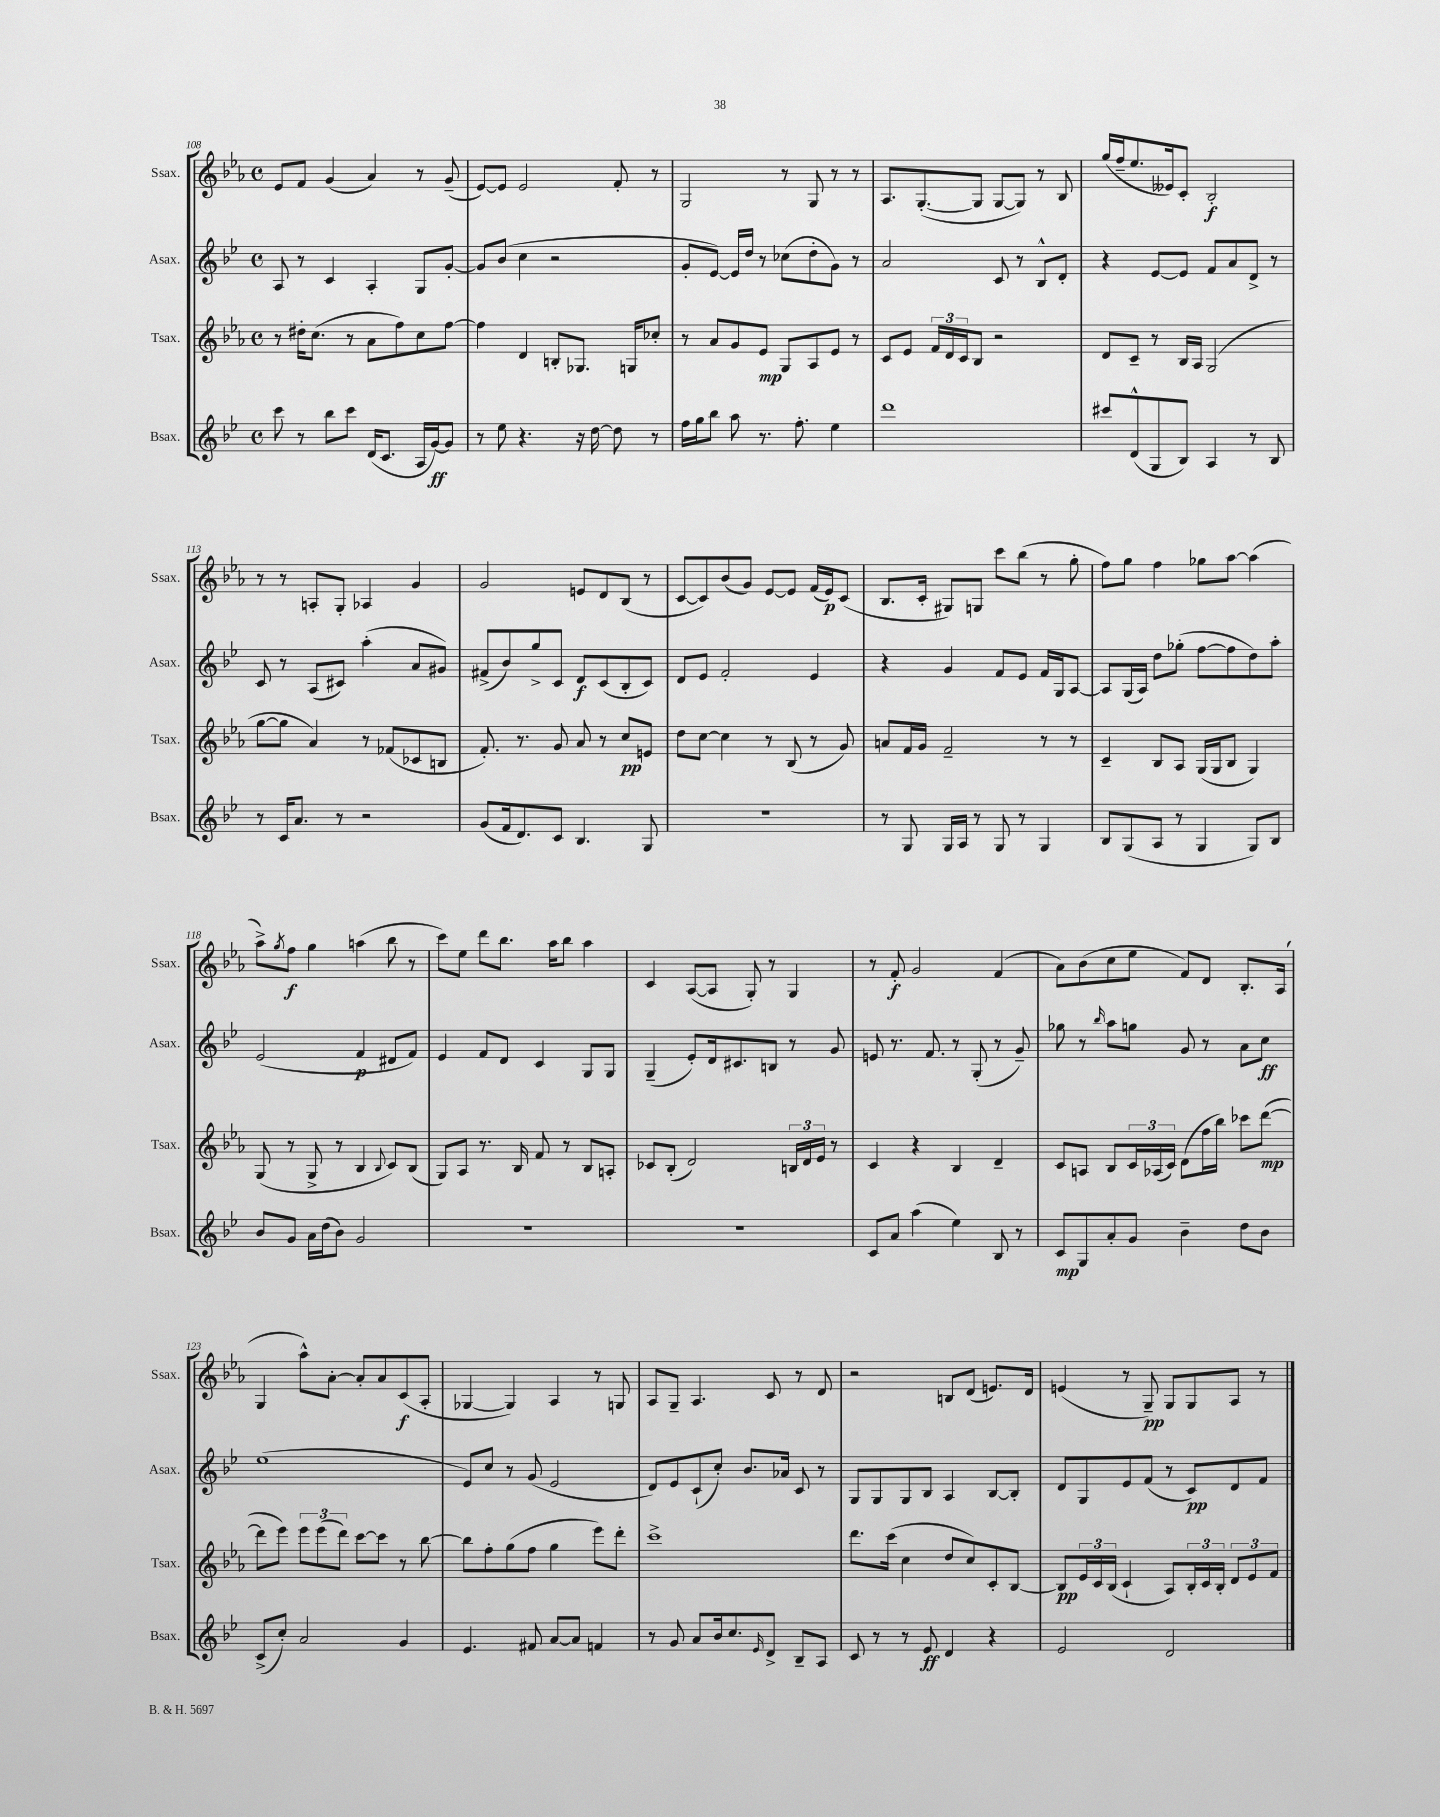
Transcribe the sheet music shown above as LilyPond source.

<<
\new StaffGroup <<
\new Staff = "s0" \with { instrumentName = "Ssax." shortInstrumentName = "Ssax." } {
    \clef treble \key ees \major \defaultTimeSignature \time 4/4
    ees'8 f'8 g'4( aes'4) r8 g'8--( |
    ees'8~) ees'8 ees'2 f'8-. r8 |
    g2 r8 g8 r8 r8 |
    aes8. g8.~-.( g8 g8~ g8) r8 bes8 |
    g''16( f''16-- ees''8. eeses'16) c'8-. bes2-.\f |
    r8 r8 a8-. g8-. aes4 g'4 |
    g'2 e'8 d'8 bes8( r8 |
    c'8~ c'8) bes'8( g'8) ees'8~ ees'8 f'16( ees'16\p) c'8( |
    bes8. c'16-. gis8) g8 c'''8 bes''8( r8 g''8-. |
    f''8) g''8 f''4 ges''8 aes''8~ aes''4( |
    aes''8->) \acciaccatura { g''8 } f''8\f g''4 a''4( bes''8 r8 |
    c'''8) ees''8 d'''8 bes''8. aes''16 bes''8 aes''4 |
    c'4 aes8~( aes8 g8-.) r8 g4 |
    r8 f'8-.\f g'2 f'4( |
    aes'8) bes'8( c''8 ees''8 f'8) d'8 bes8.-. aes16( |
    g4 aes''8-^) aes'8~-. aes'8-. aes'8 c'8\f( aes8-. |
    ges4~ ges4) aes4 r8 g8 |
    aes8 g8-- aes4. c'8 r8 d'8 |
    r2 b8 d'8( e'8.) d'16 |
    e'4( r8 g8--\pp) g8 g8 aes8 r8 \bar "|." |
}
\new Staff = "s1" \with { instrumentName = "Asax." shortInstrumentName = "Asax." } {
    \clef treble \key bes \major \defaultTimeSignature \time 4/4
    a8 r8 c'4 a4-. g8 g'8~-. |
    g'8 bes'8( c''4 r2 |
    g'8-. ees'8~) ees'16 d''16 r8 ces''8( d''8-. g'8) r8 |
    a'2 c'8 r8 bes8-^ d'8-. |
    r4 ees'8~ ees'8 f'8 a'8 d'8-> r8 |
    c'8 r8 a8( cis'8) a''4-.( a'8 gis'8) |
    fis'8->( bes'8) g''8-> c'8 d'8\f c'8( bes8-. c'8) |
    d'8 ees'8 f'2-. ees'4 |
    r4 g'4 f'8 ees'8 f'16 g16 a8~ |
    a8 g16( a16) d''8 ges''8-.( f''8~ f''8 d''8) a''8-. |
    ees'2( f'4\p dis'8 f'8) |
    ees'4 f'8 d'8 c'4 g8 g8 |
    g4--( ees'8-.) d'16 cis'8. b8 r8 g'8 |
    e'8 r8. f'8. r8 g8-.( r8 g'8--) |
    ges''8 r8 \grace { bes''16 } a''8 g''8 g'8 r8 a'8 c''8\ff |
    ees''1( |
    ees'8) c''8 r8 g'8( ees'2 |
    d'8) ees'8 c'8-!( c''8-.) bes'8. aes'16 c'8 r8 |
    g8 g8 g8 bes8 a4 bes8~ bes8-. |
    d'8 g8 ees'8 f'8( r8 c'8\pp) d'8 f'8 \bar "|." |
}
\new Staff = "s2" \with { instrumentName = "Tsax." shortInstrumentName = "Tsax." } {
    \clef treble \key ees \major \defaultTimeSignature \time 4/4
    r8 dis''16-. c''8.( r8 aes'8 f''8) c''8 f''8~ |
    f''4 d'4 b8-. ges8. g16 ces''8-. |
    r8 aes'8 g'8 ees'8\mp g8 aes8 ees'8 r8 |
    c'8 ees'8 \tuplet 3/2 { f'16 d'16 c'16 } bes8 r2 |
    d'8 c'8-- r8 bes16 aes16 g2( |
    g''8~ g''8 aes'4) r8 fes'8( ces'8 b8 |
    f'8.-.) r8. g'8 aes'8 r8 c''8\pp e'8 |
    d''8 c''8~ c''4 r8 bes8( r8 g'8) |
    a'8 f'16 g'16 f'2-- r8 r8 |
    c'4-- bes8 aes8 g16( g16 bes8 g4) |
    g8( r8 g8-> r8 bes4 \appoggiatura { bes8 } c'8) bes8( |
    g8) aes8 r8. bes16 f'8 r8 bes8 a8-. |
    ces'8 bes8-.( d'2) \tuplet 3/2 { b16 d'16 ees'16 } r8 |
    c'4 r4 bes4 d'4-- |
    c'8 a8 bes8 \tuplet 3/2 { c'16 aes16( c'16) } d'8( f''16 bes''16) ces'''8 d'''8~\mp( |
    d'''8 ees'''8) \tuplet 3/2 { ees'''8 ees'''8( d'''8) } c'''8~ c'''8 r8 bes''8~ |
    bes''8 f''8-. g''8( f''8 g''4 ees'''8) d'''8-. |
    c'''1-> |
    d'''8. c'''16( c''4 d''8 c''8) c'8-. bes8~ |
    bes8\pp \tuplet 3/2 { ees'16 c'16 bes16( } c'4-! aes8) \tuplet 3/2 { bes16-. c'16 bes16-. } \tuplet 3/2 { d'8 ees'8 f'8 } \bar "|." |
}
\new Staff = "s3" \with { instrumentName = "Bsax." shortInstrumentName = "Bsax." } {
    \clef treble \key bes \major \defaultTimeSignature \time 4/4
    c'''8 r8 bes''8 c'''8 d'16( c'8. a16 g'16~\ff) g'8 |
    r8 ees''8 r4. r16 d''16~ d''8 r8 |
    f''16 g''16 bes''8 a''8 r8. f''8.-. ees''4 |
    d'''1 |
    cis'''8 d'8-^( g8 bes8) a4 r8 bes8 |
    r8 c'16 a'8. r8 r2 |
    g'8( f'16 d'8.) c'8 bes4. g8 |
    R1 |
    r8 g8 g16 a16 r8 g8 r8 g4 |
    bes8 g8( a8 r8 g4 g8) bes8 |
    bes'8 g'8 a'16 d''16( bes'8) g'2 |
    R1 |
    R1 |
    c'8 a'8 a''4( ees''4) bes8 r8 |
    c'8\mp g8 a'8-. g'8 bes'4-- d''8 bes'8 |
    c'8->( c''8-.) a'2 g'4 |
    ees'4. fis'8 a'8~ a'8 f'4 |
    r8 g'8 a'8 bes'16 c''8. \grace { ees'16 } d'8-> bes8-- a8 |
    c'8 r8 r8 ees'8\ff d'4 r4 |
    ees'2 d'2 \bar "|." |
}
>>
>>
\layout { \context { \Score currentBarNumber = #108 } }
